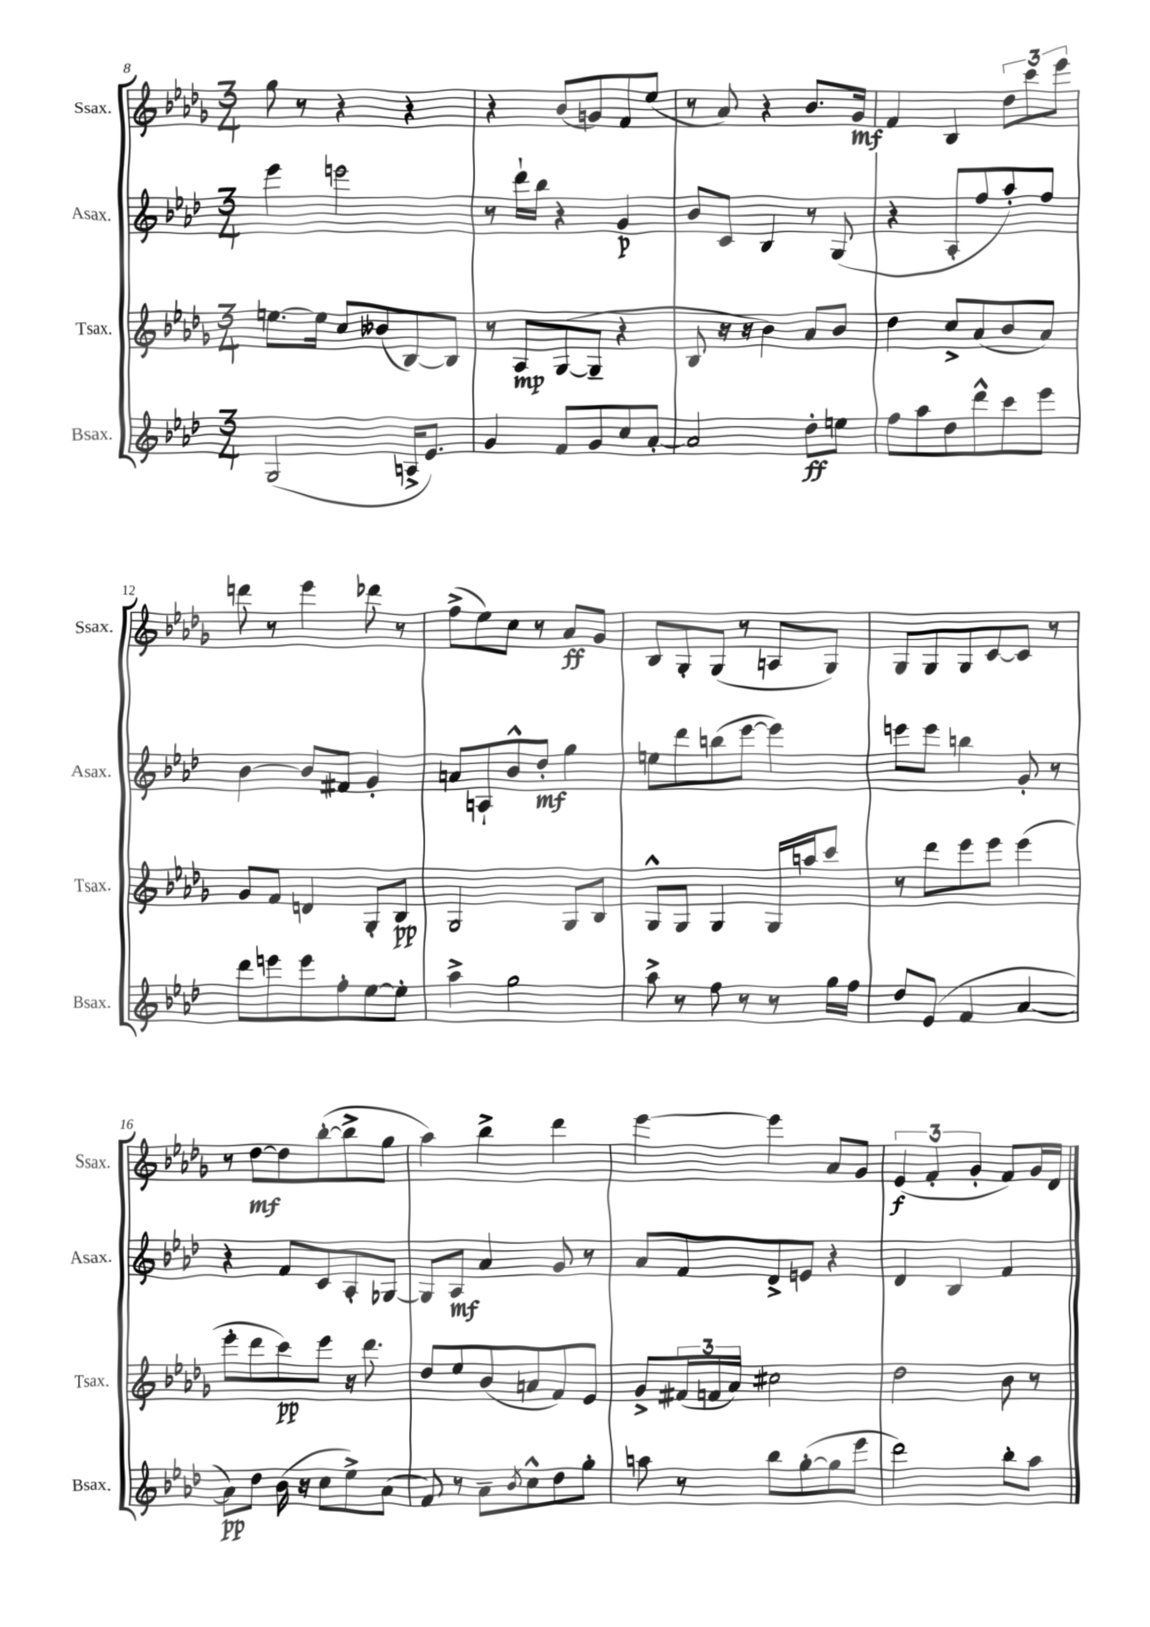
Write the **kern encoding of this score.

**kern	**kern	**kern	**kern
*staff4	*staff3	*staff2	*staff1
*clefG2	*clefG2	*clefG2	*clefG2
*k[b-e-a-d-]	*k[b-e-a-d-g-]	*k[b-e-a-d-]	*k[b-e-a-d-g-]
*M3/4	*M3/4	*M3/4	*M3/4
(2G/	[8.ee\L	4eee-\	8gg-\
.	.	.	8r
.	16ee\]Jk	.	.
.	8cc/L	2eee\	4r
.	(8b--/	.	.
16A^/LK	[8B-/)	.	4r
8.e-/J)	.	.	.
.	8B-/]J	.	.
=	=	=	=
4g/	8r	8r	4r
.	8A-/L	16ddd-`\LL	.
.	.	16bb-\JJ	.
8f/L	([8G-/	4r	(8b-/L
8g/	8G-~/]J	.	8g/)
8cc/	4r	4g/	8f/
[8a-'/J	.	.	(8ee-/J
=	=	=	=
2a-/]	8B-/	8b-/L	8r
.	16r	8c/J	8a-/)
.	16r	.	.
.	4b-\)	4B-/	4r
8dd-'\L	8a-/L	8r	8.b-/L
8ee\J	8b-/J	(8G/	.
.	.	.	16g-/Jk
=	=	=	=
8ff\L	4dd-\	4r	4f/
8aa-\	.	.	.
8dd-\	8cc^/L	8A-'/L	4B-/
8ddd-^^\	(8a-/	8ff/	.
8ccc\	8b-/	8aa-'/)	12dd-\L
.	.	.	12ccc\
8eee-\J	8a-/J)	8ff/J	.
.	.	.	12eee-\J
=	=	=	=
8ddd-\L	8g-/L	[4b-\	8ddd\
8eee\	8f/J	.	8r
8eee\	4d/	8b-/]L	4eee-\
8ff'\	.	8f#/J	.
[8ee-\	8G-'/L	4g'/	8ddd-\
8ee-'\]J	8B-/J	.	8r
=	=	=	=
4aa-^\	2G-/	8a/L	(8ff^\L
.	.	8A`/	8ee-\)
2gg\	.	8b-^^/	8cc\J
.	.	8dd-'/J	8r
.	8G-/L	4gg\	8a-/L
.	8B-/J	.	8g-/J
=	=	=	=
8aa-^\	8G-^^/L	8ee\L	8B-/L
8r	8G-/J	8ddd-\	8G-'/
8ff\	4G-/	(8bb\	(8G-/J
8r	.	[8eee-\J	8r
8r	16G-/LL	4eee-\])	8A/L
.	16aa/J	.	.
16gg\LL	8ccc/J	.	8G-/J)
16ff\JJ	.	.	.
=	=	=	=
8dd-/L	8r	8eee\L	8G-/L
(8e-/J	8ddd-\L	8eee\J	8G-/
4f/	8eee-\	4bb\	8G-/
.	8eee-\J	.	[8c/
[4a-/	(4eee-\	8g'/	8c/]J
.	.	8r	8r
=	=	=	=
8a-\]L)	8eee-'\L	4r	8r
8dd-\J	8ddd-\	.	[8dd-\L
(16b-\	8ccc\)	8f/L	8dd-\]
16r	.	.	.
8cc\L	8eee-\J	8c/	([8bb-'\
8ee-^\)	16r	8A-'/	8bb-^\]
.	8.ddd-\	.	.
(8a-\J	.	[8G-/J	8gg-\J
=	=	=	=
8f/)	8dd-/L	8G-/]L	4aa-\)
8r	8ee-/	8A-/J	.
8a-~\L	(8b-/	4a-/	4bb-^\
8qb-/	.	.	.
8cc^^\	8a/	.	.
8dd-\	8f/)	8g/	4ddd-\
8gg'\J	8e-/J	8r	.
=	=	=	=
8aa\	8g-^/L	8a-/L	[4eee-\
8r	(24f#/L	8f/	.
.	24f/	.	.
.	24a-/JJ)	.	.
8bb-\L	2cc#\	8d-^/	4eee-\]
([8gg'\	.	8e/J	.
8gg\]	.	4r	8a-/L
8eee-\J	.	.	8g-/J
=	=	=	=
2ddd-\)	2dd-\	4d-/	(6e-/
.	.	.	6f'/
.	.	4B-/	.
.	.	.	6g-'/
8bb-'\L	8b-\	4f/	8f/L)
8aa-\J	8r	.	16g-/L
.	.	.	16d-/JJ
==	==	==	==
*-	*-	*-	*-
